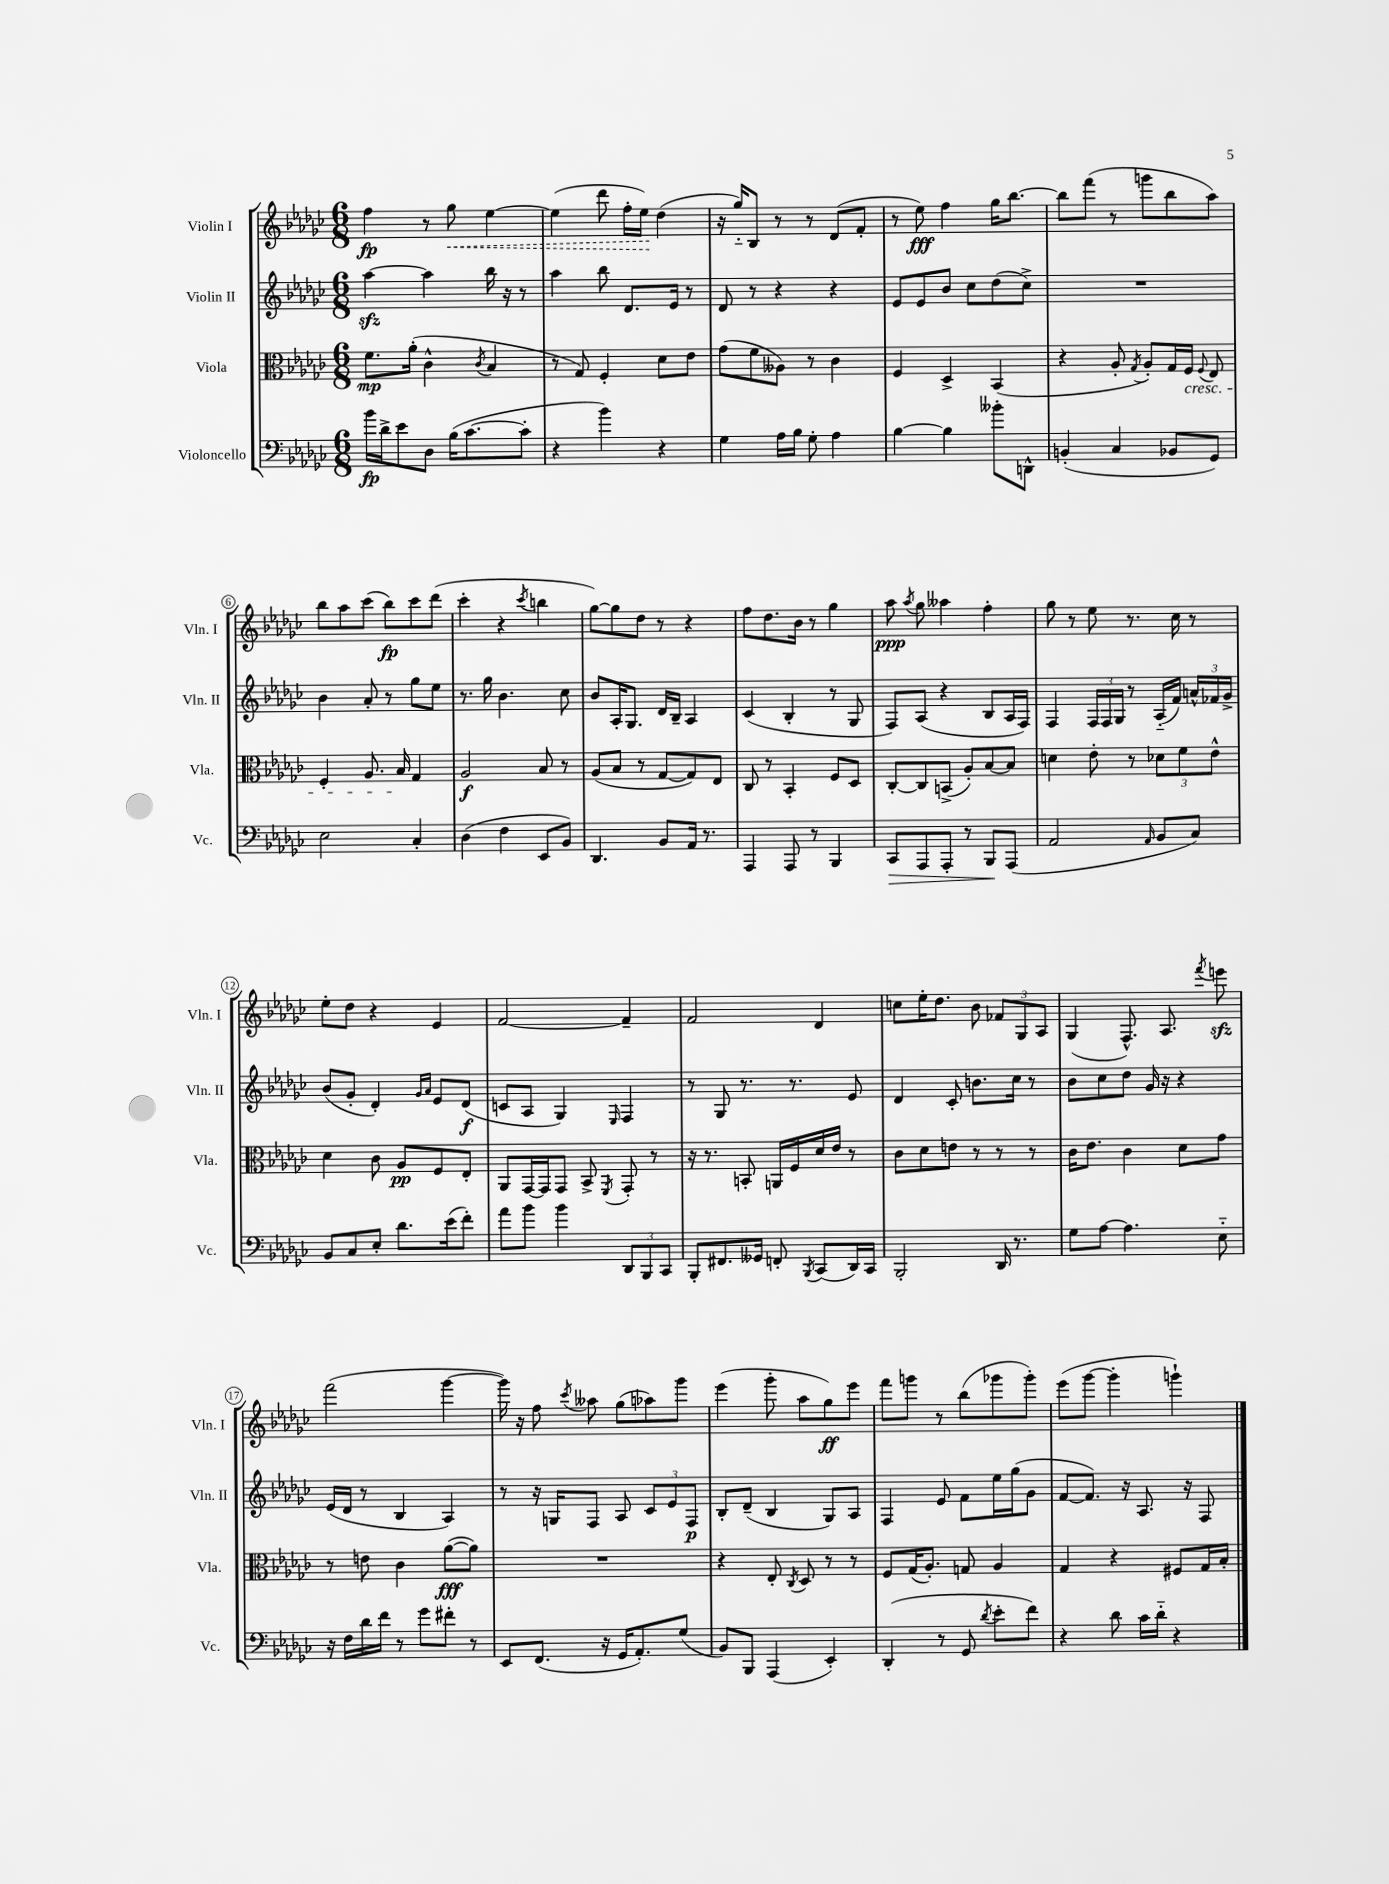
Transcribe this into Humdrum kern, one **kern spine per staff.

**kern	**kern	**kern	**kern
*staff4	*staff3	*staff2	*staff1
*clefF4	*clefC3	*clefG2	*clefG2
*k[b-e-a-d-g-c-]	*k[b-e-a-d-g-c-]	*k[b-e-a-d-g-c-]	*k[b-e-a-d-g-c-]
*M6/8	*M6/8	*M6/8	*M6/8
16b-\LL	8.f\L	[4aa-\	4ff\
16d-^\J	.	.	.
8e-\	.	.	.
.	(16a-'\Jk	.	.
8D-\J	4c-^^\	4aa-\]	8r
(16B-\LK	.	.	8gg-\
[8.c-\	.	.	.
.	8qc-/	.	.
.	4B-/	16bb-\	[4ee-\
.	.	16r	.
8c-'\]J	.	8r	.
=	=	=	=
4r	8r	4aa-\	(4ee-\]
.	8G-/)	.	.
4b-\)	4F'/	8bb-\	8ddd-\
.	.	8.d-/L	16ff'\LL
.	.	.	16ee-\JJ)
4r	8d-\L	.	(4dd-\
.	.	16e-/Jk	.
.	8e-\J	8r	.
=	=	=	=
4G-\	(8g-\L	8d-/	16r
.	.	.	16gg-'~/LK)
.	8f\	8r	8B-/J
16A-\LL	8A--\J)	4r	8r
16B-\JJ	.	.	.
8G-'\	8r	.	8r
4A-\	4c-\	4r	(8d-/L
.	.	.	8f'/J
=	=	=	=
[4B-\	4F/	8e-/L	8r
.	.	8e-/	8ee-\)
4B-\]	4D-^/	8b-/J	4ff\
.	.	8cc-\L	.
8b--'\L	(4BB-/	(8dd-\	16gg-\LK
.	.	.	[8.bb-\J
8DD^^\J	.	8cc-^\J)	.
=	=	=	=
(4BB'/	4r	2.r	8bb-\]L
.	.	.	(8fff\J
4C-/	8A-'/	.	8r
.	8qG-/	.	.
.	8A-'/L)	.	8ggg\L
8BB-/L	16G-/L	.	8bb-\
.	16F/JJ	.	.
.	8qqF/	.	.
8GG-/J)	8E-/	.	8aa-\J)
=	=	=	=
2E-\	4F'/	4b-\	8bb-\L
.	.	.	8aa-\
.	8.A-/	8a-'/	(8ccc-\J
.	.	8r	8bb-\L)
.	16B-/	.	.
4C-'/	4G-/	8gg-\L	8ccc-\
.	.	8ee-\J	(8ddd-\J
=	=	=	=
(4D-\	2A-/	8.r	4ccc-'\
.	.	16gg-\	.
4F\	.	4.b-\	4r
.	.	.	8qccc-/
8EE-/L	8B-/	.	4bb\
8BB-/J)	8r	8cc-\	.
=	=	=	=
4.DD-/	(8A-/L	8b-/L	[8gg-\L)
.	8B-/J	16A-'/K	8gg-\]
.	.	8.G-/J	.
.	8r	.	8dd-\J
8BB-/L	[8G-/L	16d-/LL	8r
.	.	16B-~/JJ	.
16AA-/Jk	8G-/])	4A-/	4r
8.r	.	.	.
.	8E-/J	.	.
=	=	=	=
4AAA-/	8C-/	(4c-/	8ff\L
.	8r	.	8.dd-\
8AAA-/	4BB-'/	4B-'/	.
.	.	.	16b-\Jk
8r	.	.	8r
4BBB-/	8F/L	8r	4gg-\
.	8D-/J	8G-/	.
=	=	=	=
8CC-/L	[8C-'/L	8F/L)	8aa-\
.	.	.	8qaa-/
8AAA-/	8C-/]	(8A-/J	8gg-\
8AAA-'/J	(8BB^/J	4r	4aa--\
8r	8A-'/L)	.	.
8BBB-/L	[8B-/	8B-/L	4ff'\
(8AAA-/J	8B-/]J	16A-/L	.
.	.	16F/JJ)	.
=	=	=	=
2AA-/	4d\	4F/	8gg-\
.	.	.	8r
.	8e-'\	24F/LL	8ee-\
.	.	24F/	.
.	.	24G-/JJ	.
.	8r	8r	8.r
16qqAA-/	.	.	.
8BB-/L	12d-\L	(16A-'~/LL	.
.	.	16f/JJ)	16cc-\
.	12f\	.	.
8C-/J)	.	24a^^/LL	8r
.	12e-^^\J	24f-/	.
.	.	24g-^/JJ	.
=	=	=	=
8BB-/L	4d-\	(8b-/L	8ee-'\L
8C-/	.	8g-'/J	8dd-\J
8E-'/J	8c-\	4d-'/)	4r
8.d-\L	8A-/L	.	.
.	.	16qqg-/LL	.
.	.	16qqa-/JJ	.
.	8F/	8e-/L	4e-/
(16e-\k	.	.	.
8f'\J)	8E-'/J	(8d-/J	.
=	=	=	=
8a-\L	8AA-/L	8c/L	[2f/
8b-\J	[16GG-/L	8A-/J	.
.	16GG-/]J	.	.
4b-\	8GG-/J	4G-/)	.
.	8BB-^/	.	.
.	8qFF/	16qqE-/	.
12DD-/L	8GG-'/	4F/	4f~/]
12BBB-/	.	.	.
.	8r	.	.
12CC-/J	.	.	.
=	=	=	=
8BBB-'/L	16r	8r	2f/
.	8.r	.	.
8.FF#/	.	8G-/	.
.	8BB'/	8.r	.
16GG--/Jk	.	.	.
8FF'/	16AA/LL	.	.
.	16F/	8.r	.
8qBBB-/	.	.	.
(8CC-/L	16d-/	.	4d-/
.	16e-/JJ	.	.
16DD-/L)	8r	8e-/	.
16CC-/JJ	.	.	.
=	=	=	=
2BBB-'/	8c-\L	4d-/	8cc\L
.	8d-\	.	16ee-'\K
.	.	.	8.dd-\J
.	8e\J	8c-'/	.
.	8r	8.b\L	8b-\
16DD-/	8r	.	12f-/L
8.r	.	16cc-\Jk	.
.	.	.	12G-/
.	8r	8r	.
.	.	.	12A-/J
=	=	=	=
8G-\L	16c-\LK	8b-\L	(4G-/
.	8.e-\J	.	.
[8A-\J	.	8cc-\	.
4.A-\]	4c-\	8dd-\J	8.F^^/)
.	.	16g-/	.
.	.	16r	8.A-/
.	8d-\L	4r	.
.	.	.	8qfff/
8E-'~\	8g-\J	.	8eee\
=	=	=	=
16r	8r	(16e-/LL	(2fff\
16F\LL	.	16d-/JJ	.
16d-\	8e\	8r	.
16f\JJ	.	.	.
8r	4c-\	4B-/	.
8g-\L	.	.	.
8f#'\J	([8a-\L	4A-/)	[4ggg-\
8r	8a-\]J)	.	.
=	=	=	=
8EE-/L	2.r	8r	16ggg-\])
.	.	.	16r
(8.FF/J	.	16r	8ff\
.	.	16G/LK	.
.	.	.	8qccc-/
.	.	8F/J	8aa--\
16r	.	.	.
16GG-/LK	.	8A-/	(8gg-\L
8.AA-'/)	.	.	.
.	.	12c-/L	8aa-\)
.	.	12e-/	.
(8G-/J	.	.	8ggg-\J
.	.	12F/J	.
=	=	=	=
8BB-/L)	4r	8B-'/L	(4eee-\
8BBB-/J	.	(8d-~/J	.
(4AAA-/	8E-'/	4B-/	8ggg-'\
.	8qC-/	.	.
.	8D-/	.	8aa-\L
4EE-'/)	8r	8G-/L)	8gg-\)
.	8r	8A-/J	8eee-\J
=	=	=	=
(4DD-'/	8F/L	4F/	8fff\L
.	(16G-/K	.	8ggg\J
.	8.A-'/J)	.	.
8r	.	8e-/	8r
8GG-/	8G/	8f\L	(8bb-\L
8qd-/	.	.	.
8e-'\L	4A-/	16ee-\L	8ggg-\
.	.	(16gg-\J	.
8f\J)	.	8g-\J	8ggg-'\J)
=	=	=	=
4r	4G-/	[8f/L	(8eee-\L
.	.	8.f/]J)	[8ggg-\J
8d-\	4r	.	4ggg-'\]
.	.	16r	.
16c-\LL	.	8.A-/	.
16d-'~\JJ	.	.	.
4r	8F#/L	.	4ggg`\)
.	.	16r	.
.	16G-/L	8F/	.
.	16B-'/JJ	.	.
==	==	==	==
*-	*-	*-	*-
